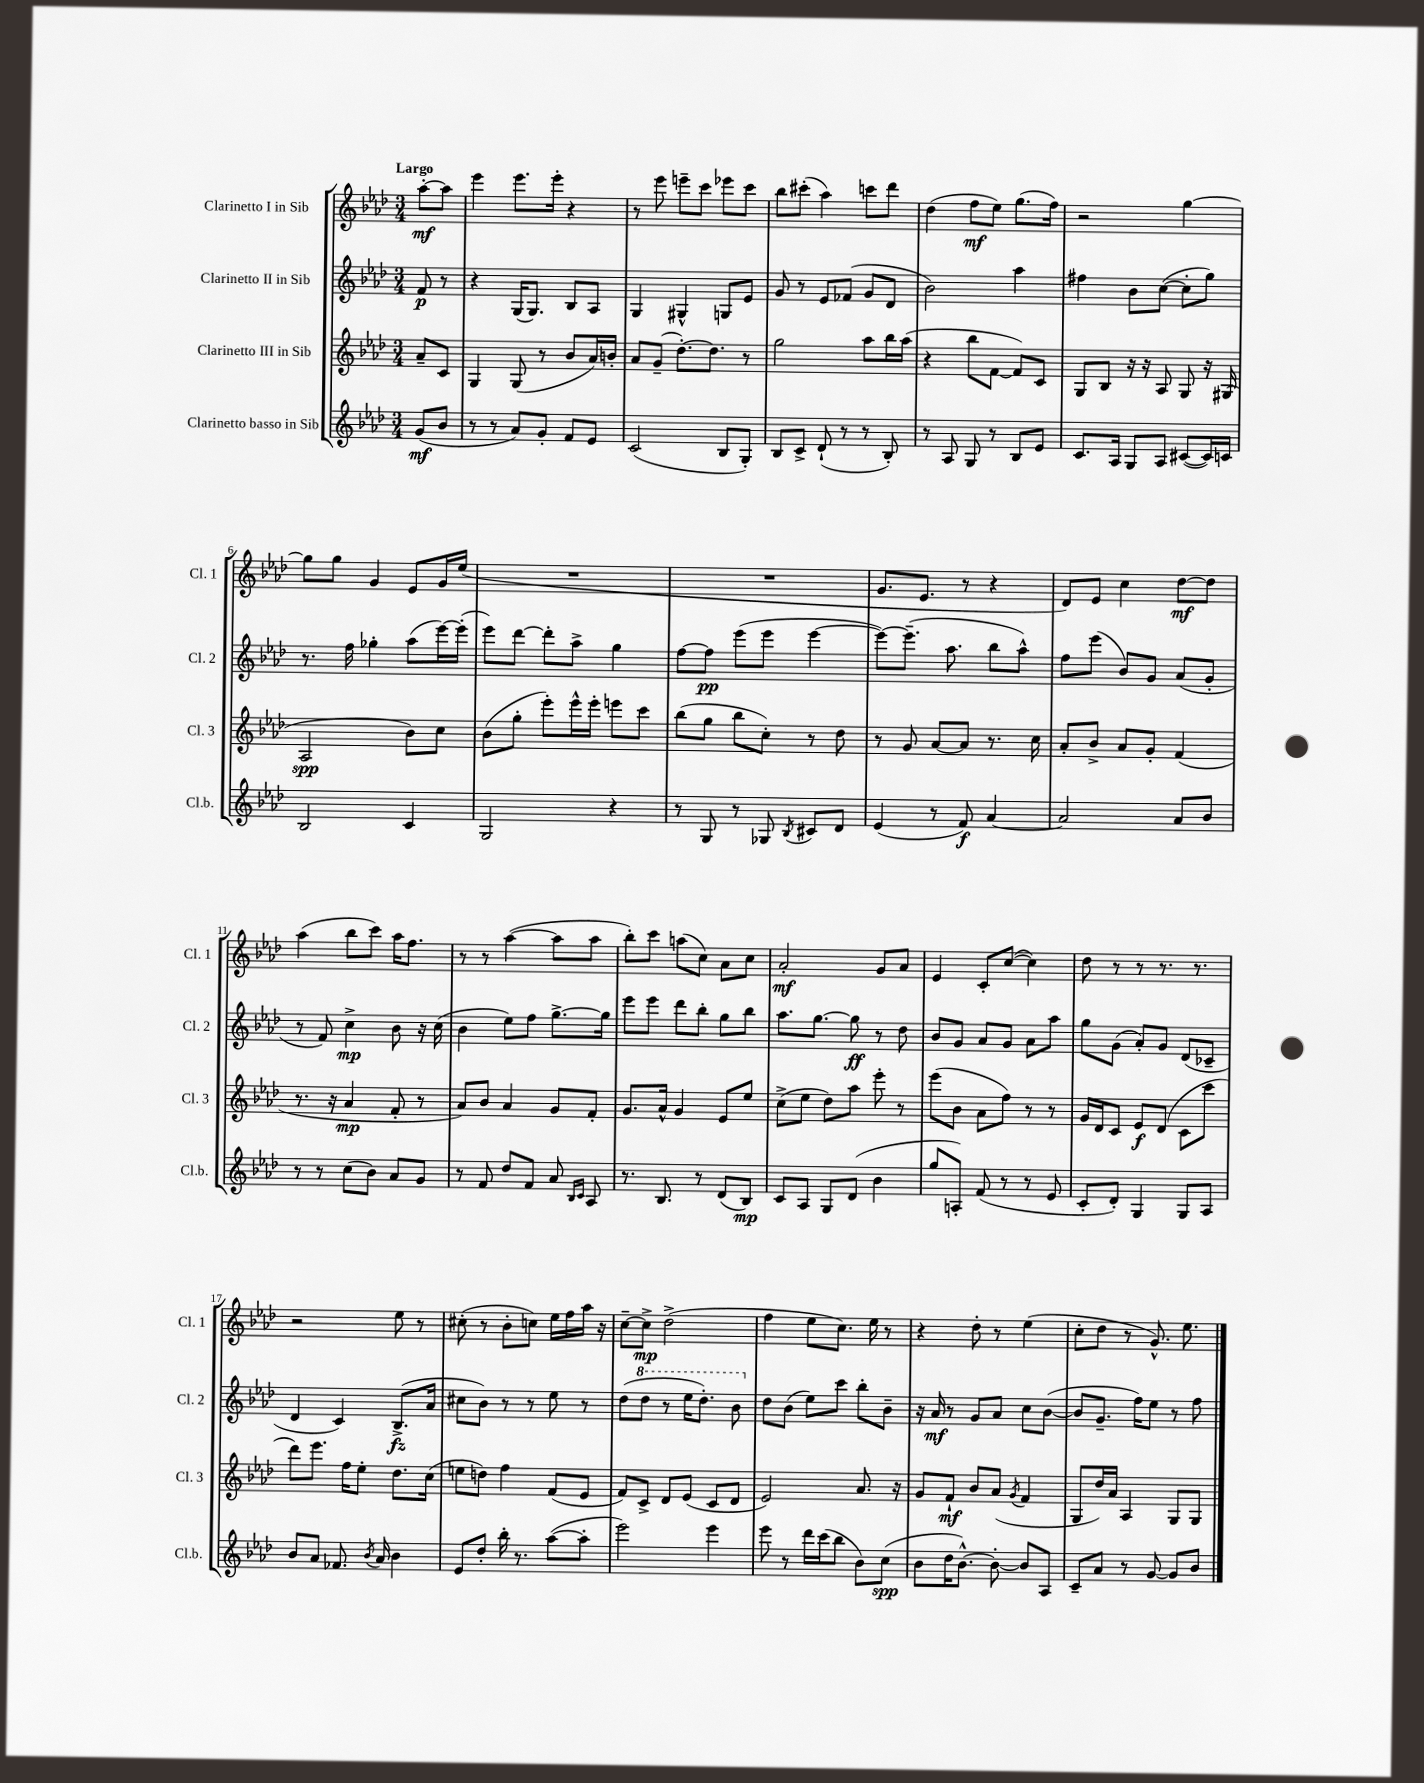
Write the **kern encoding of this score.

**kern	**kern	**kern	**kern
*staff4	*staff3	*staff2	*staff1
*clefG2	*clefG2	*clefG2	*clefG2
*k[b-e-a-d-]	*k[b-e-a-d-]	*k[b-e-a-d-]	*k[b-e-a-d-]
*M3/4	*M3/4	*M3/4	*M3/4
(8g	8a-~	8f	[8aa-'
8b-	8c	8r	8aa-]
=	=	=	=
8r	4G	4r	4eee-
8r	.	.	.
8a-)	(8G	(16G	8.eee-
.	.	8.G)	.
8g'	8r	.	.
.	.	.	16eee-'
8f	8b-	8B-	4r
8e-	16a-)	8A-	.
.	16b'	.	.
=	=	=	=
(2c	8a-	4G	8r
.	(8g~	.	8eee-
.	[8.dd-')	4G#^^	8eee~
.	.	.	8ccc
.	8.dd-]	.	.
8B-	.	8G	8eee-
8G')	8r	8e-	8ccc
=	=	=	=
8B-	2gg	8g	8bb-
8c^	.	8r	(8ccc#'
(8d-`	.	8e-	4aa-)
8r	.	(8f-	.
8r	8aa-	8g	8ccc
8B-')	16bb-	8d-	8ddd-
.	(16aa-	.	.
=	=	=	=
8r	4r	2b-)	(4dd-
8A-	.	.	.
8G	8bb-	.	8ff
8r	[8f	.	8ee-)
8B-	8f])	4aa-	(8.gg
8e-	8c	.	.
.	.	.	16ff)
=	=	=	=
8.c	8G	4ff#	2r
.	8B-	.	.
16A-	.	.	.
8G	16r	8b-	.
.	16r	.	.
8A-	8A-	([8cc	.
([8c#	8G	8cc']	[4gg
16c#])	16r	8gg)	.
16c	(16G#	.	.
=	=	=	=
2B-	2A-	8.r	8gg]
.	.	.	8gg
.	.	16ff	.
.	.	4gg-'	4g
4c	8b-)	(8aa-	8e-
.	8cc	[16eee-)	16g
.	.	(16eee-']	(16ee-
=	=	=	=
2G	(8b-	8eee-)	2.r
.	8gg'	[8ddd-	.
.	8eee-')	8ddd-']	.
.	16eee-^^	8aa-^	.
.	16eee-'	.	.
4r	8eee	4gg	.
.	8ccc	.	.
=	=	=	=
8r	(8bb-	[8ff	2.r
8G	8gg	8ff]	.
8r	8bb-	(8eee-	.
8G-	8cc')	8eee-	.
8qB-	.	.	.
8c#	8r	[4eee-	.
8d-	8dd-	.	.
=	=	=	=
(4e-	8r	8eee-_)	8.g
.	8g	(8.eee-~]	.
.	.	.	8.e-
8r	[8a-	.	.
.	.	8.aa-	.
8f)	8a-]	.	8r
[4a-	8.r	8bb-	4r
.	.	8aa-^^)	.
.	16cc	.	.
=	=	=	=
2a-]	8a-'	8ff	8d-)
.	8b-^	(8eee-	8e-
.	8a-	8b-)	4cc
.	8g'	8g	.
8a-	(4f	(8a-	[8dd-
8b-	.	8g'	8dd-]
=	=	=	=
8r	8.r	8r	(4aa-
8r	.	8f)	.
.	16r	.	.
(8cc	4a-	4cc^	8bb-
8b-)	.	.	8ccc)
8a-	8f'	8b-	16aa-
.	.	.	8.ff
8g	8r	16r	.
.	.	(16cc	.
=	=	=	=
8r	8a-)	4b-	8r
8f	8b-	.	8r
8dd-	4a-	8ee-)	([4aa-
8f	.	8ff	.
8a-	8g	[8.gg^	8aa-]
16qqB-	.	.	.
16qqc	.	.	.
8A-	8f'	.	8aa-
.	.	16gg]	.
=	=	=	=
8.r	8.g	8eee-	8bb-')
.	.	8eee-	8ccc
8.B-	16a-^^	.	.
.	4g	8ddd-	(8aa
8r	.	8bb-'	8cc)
(8d-	8e-	8gg	8a-
8B-)	8ee-	8bb-	8cc
=	=	=	=
8c	(8cc^	8.aa-	2a-'
8A-	8ee-	.	.
.	.	[8.gg	.
8G	8dd-)	.	.
(8d-	8aa-	8gg]	.
4b-	8eee-'	8r	8g
.	8r	8dd-	8a-
=	=	=	=
8gg	(8eee-	8b-	4e-
8A')	8b-	8g	.
(8f	8a-	8a-	8c'
8r	8ff)	8g	([8cc
8r	8r	8a-	4cc])
8e-	8r	8aa-	.
=	=	=	=
8c'	16g	8gg	8dd-
.	16d-	.	.
8d-')	8c	(8g	8r
4G	8e-	8a-')	8r
.	(8d-	8g	8.r
8G	8c	(8d-	.
.	.	.	8.r
8A-	8ccc	8c-~	.
=	=	=	=
8b-	8ddd-)	4d-	2r
8a-	8.eee-	.	.
8.f-	.	4c)	.
.	16ff	.	.
.	8ee-'	.	.
8qb-	.	.	.
16a-	.	.	.
4b-	8.dd-	(8.B-^	8ee-
.	.	.	8r
.	(16cc	16a-	.
=	=	=	=
8e-	8ee	8cc#	(8cc#'
8dd-'	8dd)	8b-)	8r
16bb-'	4ff	8r	8b-'
8.r	.	.	.
.	.	8r	8cc)
([8aa-	(8f	8ee-	16ee-
.	.	.	16ff
8aa-']	8e-	8r	16aa-
.	.	.	16r
=	=	=	=
2eee-)	8f)	(8dd-	[8cc~
.	8c^	8ddd-	8cc^]
.	8d-	8r	(2dd-^
.	(8e-	16eee-	.
.	.	8.ddd-')	.
4eee-	8c	.	.
.	8d-	8bb-	.
=	=	=	=
8eee-	2e-)	8dd-	4ff
8r	.	(8b-	.
16ddd-	.	8ee-)	8ee-
(16ccc	.	.	.
8bb-	.	8ccc	8.cc)
8b-)	8.a-	8bb-'	.
.	.	.	16ee-
(8cc	.	8b-~	8r
.	16r	.	.
=	=	=	=
8b-	8g	16r	4r
.	.	16a-	.
16dd-	8f`	8r	.
[8.b-^^)	.	.	.
.	8b-	8g	8dd-'
8b-'_	(8a-	8a-	8r
.	8qg	.	.
8b-]	4f	8cc	(4ee-
8A-	.	([8b-	.
=	=	=	=
8c~	8G	8b-]	8cc'
8a-	16dd-)	8.g~	8dd-
.	16a-	.	.
8r	4A-	.	8r
.	.	16ff)	.
[8g	.	8ee-	8.g^^)
8g]	8G	8r	.
.	.	.	8.ee-
8b-	8G	8ff	.
==	==	==	==
*-	*-	*-	*-
